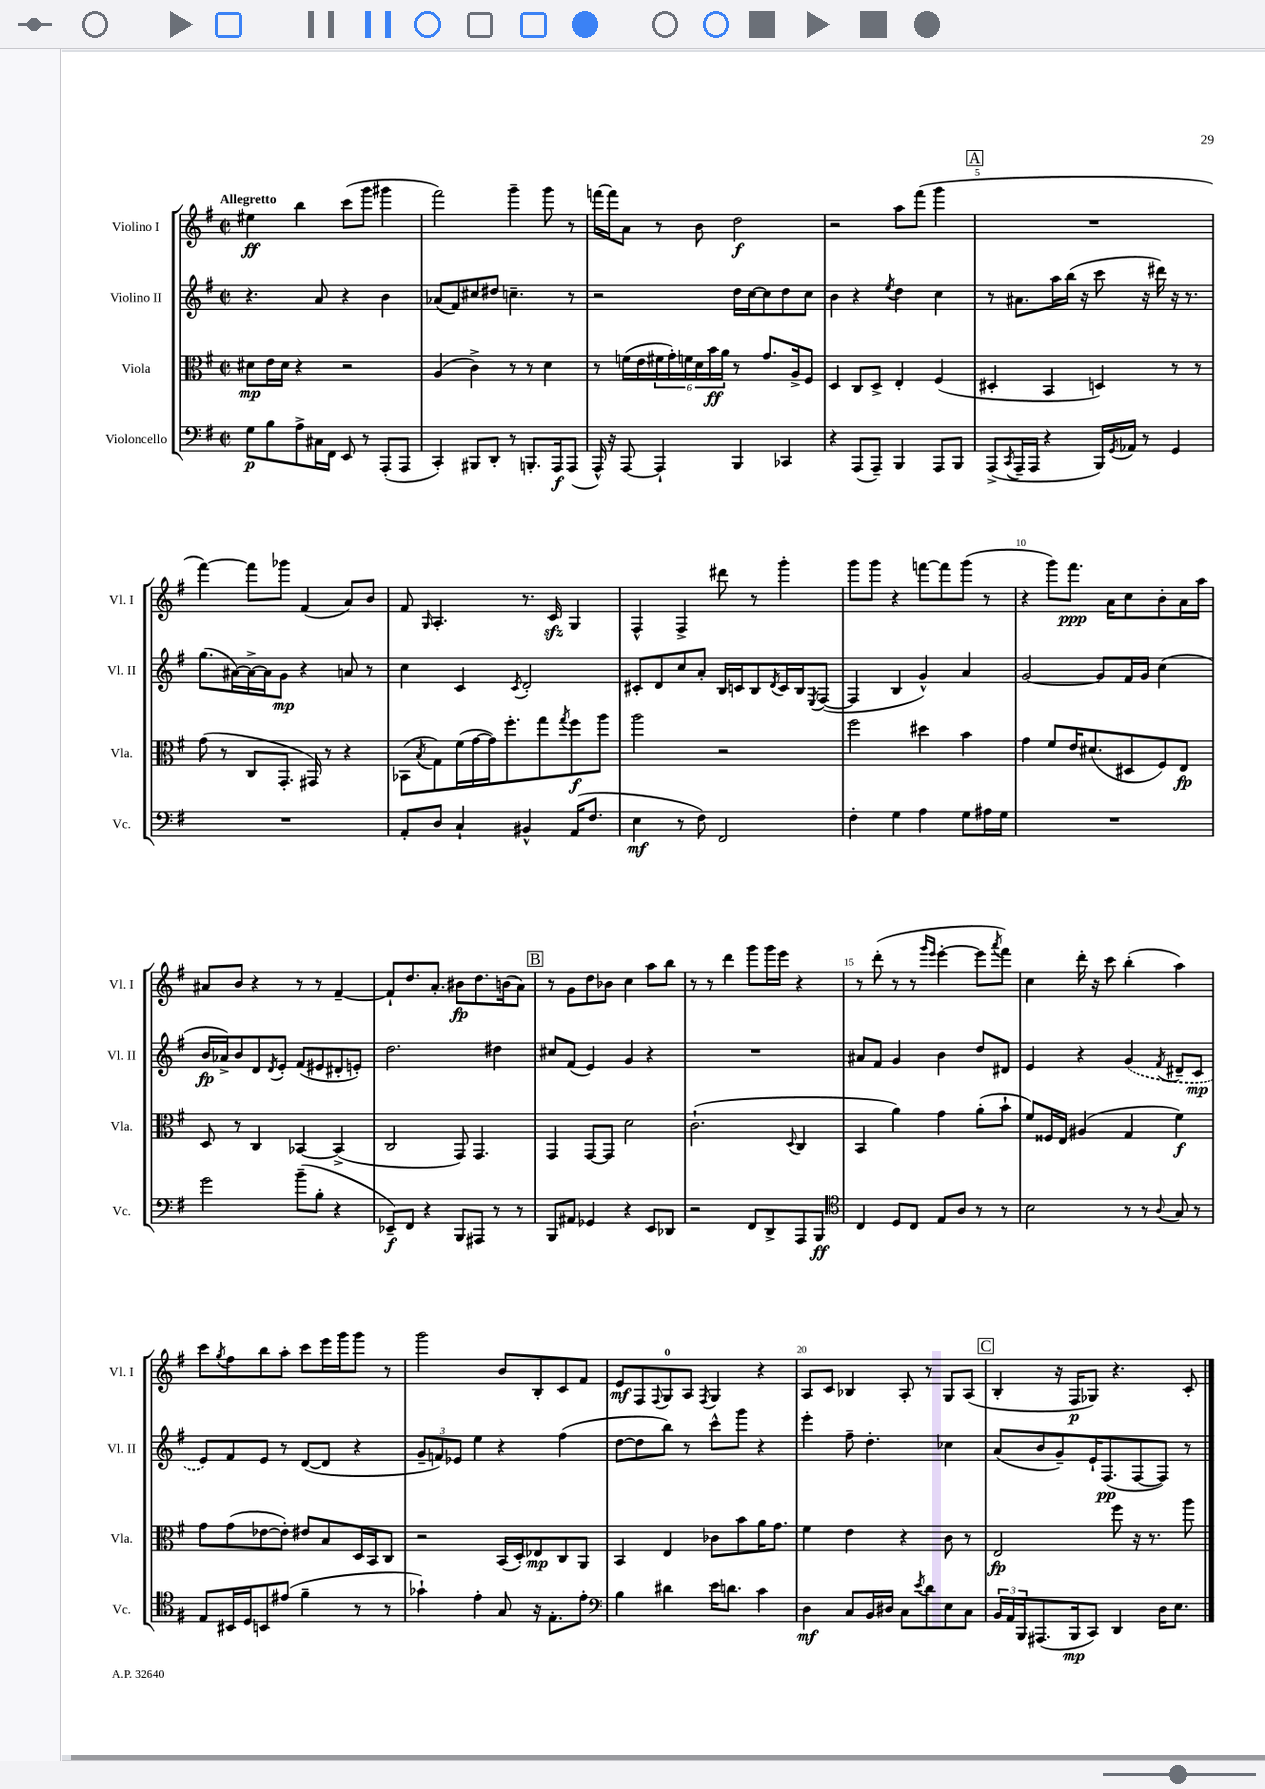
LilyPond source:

<<
\new StaffGroup <<
\new Staff = "s0" \with { instrumentName = "Violino I" shortInstrumentName = "Vl. I" } {
    \clef treble \key g \major \defaultTimeSignature \time 2/2 \tempo "Allegretto"
    eis''4\ff b''4 c'''8( g'''8 gis'''4 |
    fis'''2) g'''4-- g'''8 r8 |
    f'''16~ f'''16 a'8 r8 b'8 d''2\f |
    r2 a''8 fis'''8( g'''4 |
    \mark \markup { \box "A" } R1 |
    fis'''4~) fis'''8 ges'''8 fis'4( a'8) b'8 |
    fis'8 \grace { g16 } a4.-. r8. c'16\sfz g4 |
    fis4-^ fis4-> dis'''8 r8 g'''4-. |
    g'''8 g'''8 r4 f'''8~ f'''8 g'''8( r8 |
    r4 g'''8) fis'''8.\ppp a'16 c''8 b'8-. a'16 a''16 |
    ais'8 b'8 r4 r8 r8 fis'4~-- |
    fis'8-! d''8. a'8.-. bis'8\fp d''8. b'16( a'8) |
    \mark \markup { \box "B" } r8 g'8 d''8 bes'8 c''4 a''8 b''8 |
    r8 r8 d'''4 g'''8 g'''16 e'''16 r4 |
    r8 d'''8-.( r8 r8 \grace { g'''16 e'''16 } e'''4~-. e'''8 \acciaccatura { a'''8 } fis'''8) |
    c''4 d'''16-. r16 c'''8 b''4-.( a''4) |
    c'''8 \acciaccatura { g''8 } fis''8 b''8 a''8-. c'''8 e'''16 g'''16 g'''8 r8 |
    g'''2 b'8 b8-. c'8 fis'8 |
    e'8\mf fis8 \appoggiatura { fis8 } g8-0 a8 \acciaccatura { fis8 } g4 r4 |
    a8 c'8 bes4 a8-. r8 g8 a8( |
    \mark \markup { \box "C" } b4-. r16 fis16\p ges8) r4. c'8-. \bar "|." |
}
\new Staff = "s1" \with { instrumentName = "Violino II" shortInstrumentName = "Vl. II" } {
    \clef treble \key g \major \defaultTimeSignature \time 2/2
    r4. a'8 r4 b'4 |
    aes'8( fis'8) cis''8 dis''8 c''4.-- r8 |
    r2 d''16 c''16~ c''8 d''8 c''8 |
    b'4 r4 \acciaccatura { e''8 } d''4 c''4 |
    \mark \markup { \box "A" } r8 ais'8. a''16 b''16( r16 c'''8 r16 dis'''16) r16 r8. |
    g''8.( ais'16~) ais'16~-> ais'16 g'8\mp r4 a'8 r8 |
    c''4 c'4 \acciaccatura { c'8 } d'2-. |
    cis'8-. d'8 c''8 a'8-. b16 c'16 b8 \acciaccatura { d'8 } c'16 b16 \acciaccatura { e8 } fis8~( |
    fis4 b4 g'4-^) a'4 |
    g'2~ g'8 fis'16 g'16 c''4( |
    b'16\fp aes'16->) b'8 d'8 \acciaccatura { d'8 } e'8-. fis'8( eis'8 dis'8-. e'8-.) |
    d''2. dis''4 |
    \mark \markup { \box "B" } cis''8 fis'8( e'4) g'4 r4 |
    R1 |
    ais'8 fis'8 g'4 b'4 d''8 dis'8 |
    e'4 r4 \once \slurDashed g'4( \acciaccatura { fis'8 } dis'8-- c'8\mp |
    e'8) fis'8 e'8 r8 d'8~( d'8 r4 |
    \tuplet 3/2 { g'8-- f'8) ees'8 } e''4 r4 fis''4( |
    d''8~ d''8 b''8) r8 c'''8-^ g'''8 r4 |
    e'''4-. fis''8-- d''4.-. ces''4 |
    \mark \markup { \box "C" } a'8( b'8 g'8--) e'16-! fis8.\pp( fis8~ fis8) r8 \bar "|." |
}
\new Staff = "s2" \with { instrumentName = "Viola" shortInstrumentName = "Vla." } {
    \clef alto \key g \major \defaultTimeSignature \time 2/2
    dis'8\mp e'16 dis'16 r4 r2 |
    a4( c'4->) r8 r8 d'4 |
    r8 f'16( e'16 \tuplet 6/4 { fis'16 g'16-.) f'16 d'16 b'16\ff a'16 } r8 g'8. a16-> fis8 |
    d4 c8 d8-> e4-. fis4( |
    \mark \markup { \box "A" } dis4-. b,4 d4) r8 r8 |
    g'8( r8 c8 g,8.-. gis,16) r8 r4 |
    bes,8( \acciaccatura { b8 } g8) fis'16( g'16~ g'16) fis''8.-. g''8 \acciaccatura { g''8 } fis''8\f a''8 |
    a''2 r2 |
    fis''2 dis''4 b'4 |
    g'4 fis'8 e'16 dis'8.( dis8 fis8) e8\fp |
    d8 r8 c4 bes,4~ bes,4->( |
    c2 g,8) g,4. |
    \mark \markup { \box "B" } g,4 g,8~ g,8 d'2 |
    c'2.-!( \appoggiatura { d8 } c4 |
    b,4 a'4) g'4 a'8-.( b'8-! |
    fis'8) fisis16 e16 ais4( g4 fis'4\f) |
    g'8 g'8( ees'8~ ees'8-.) eis'8 b8 d16 b,16 c8 |
    r2 b,16( d16-.) ees8\mp c8 a,8 |
    b,4 e4 ces'8 b'8 a'16 g'8. |
    fis'4 e'4 r4 c'8 r8 |
    \mark \markup { \box "C" } e2\fp fis''8 r16 r8. a''8 \bar "|." |
}
\new Staff = "s3" \with { instrumentName = "Violoncello" shortInstrumentName = "Vc." } {
    \clef bass \key g \major \defaultTimeSignature \time 2/2
    g8\p b8 a8-> cis16 fis,16 e,8 r8 a,,8-.( a,,8 |
    c,4-.) bis,,8 d,8-. r8 b,,8.-. a,,16\f a,,8( |
    a,,16-^) r16 a,,8~ a,,4-! b,,4 ces,4 |
    r4 a,,8( a,,8--) b,,4 a,,8 b,,8 |
    \mark \markup { \box "A" } a,,8->( \acciaccatura { c,8 } a,,16-- a,,16 r4 b,,16) \acciaccatura { g,8 } aes,16 r8 g,4 |
    R1 |
    a,8-. d8 c4-! bis,4-^ a,16( fis8. |
    e4\mf r8 fis8) fis,2 |
    fis4-. g4 a4 g8 ais16 g16 |
    R1 |
    g'2 b'8--( b8-. r4 |
    ees,8--\f) fis,8 r4 b,,8 ais,,8 r8 r8 |
    \mark \markup { \box "B" } b,,8 ais,8 ges,4 r4 e,8 des,8 |
    r2 fis,8 d,8-> a,,8 b,,8\ff |
    \clef tenor c4 d8 c8 e8 a8 r8 r8 |
    b2 r8 r8 \appoggiatura { a8 } g8 r8 |
    e8 bis,16 d16 b,8 eis'8( fis'4-- r8 r8 |
    ges'4-!) e'4-. g8 r16 e8.-. e'8-. |
    \clef bass b4 dis'4 e'16 d'8. c'4 |
    d4\mf c8 b,16 dis16 c8 \acciaccatura { e'8 } d'8 e8 c8 |
    \mark \markup { \box "C" } \tuplet 3/2 { b,16 a,16 b,,16 } ais,,8.( b,,16\mp c,8) d,4 d16 e8. \bar "|." |
}
>>
>>
\layout { \context { \Score \override BarNumber.break-visibility = ##(#f #t #t) barNumberVisibility = #(every-nth-bar-number-visible 5) } }
